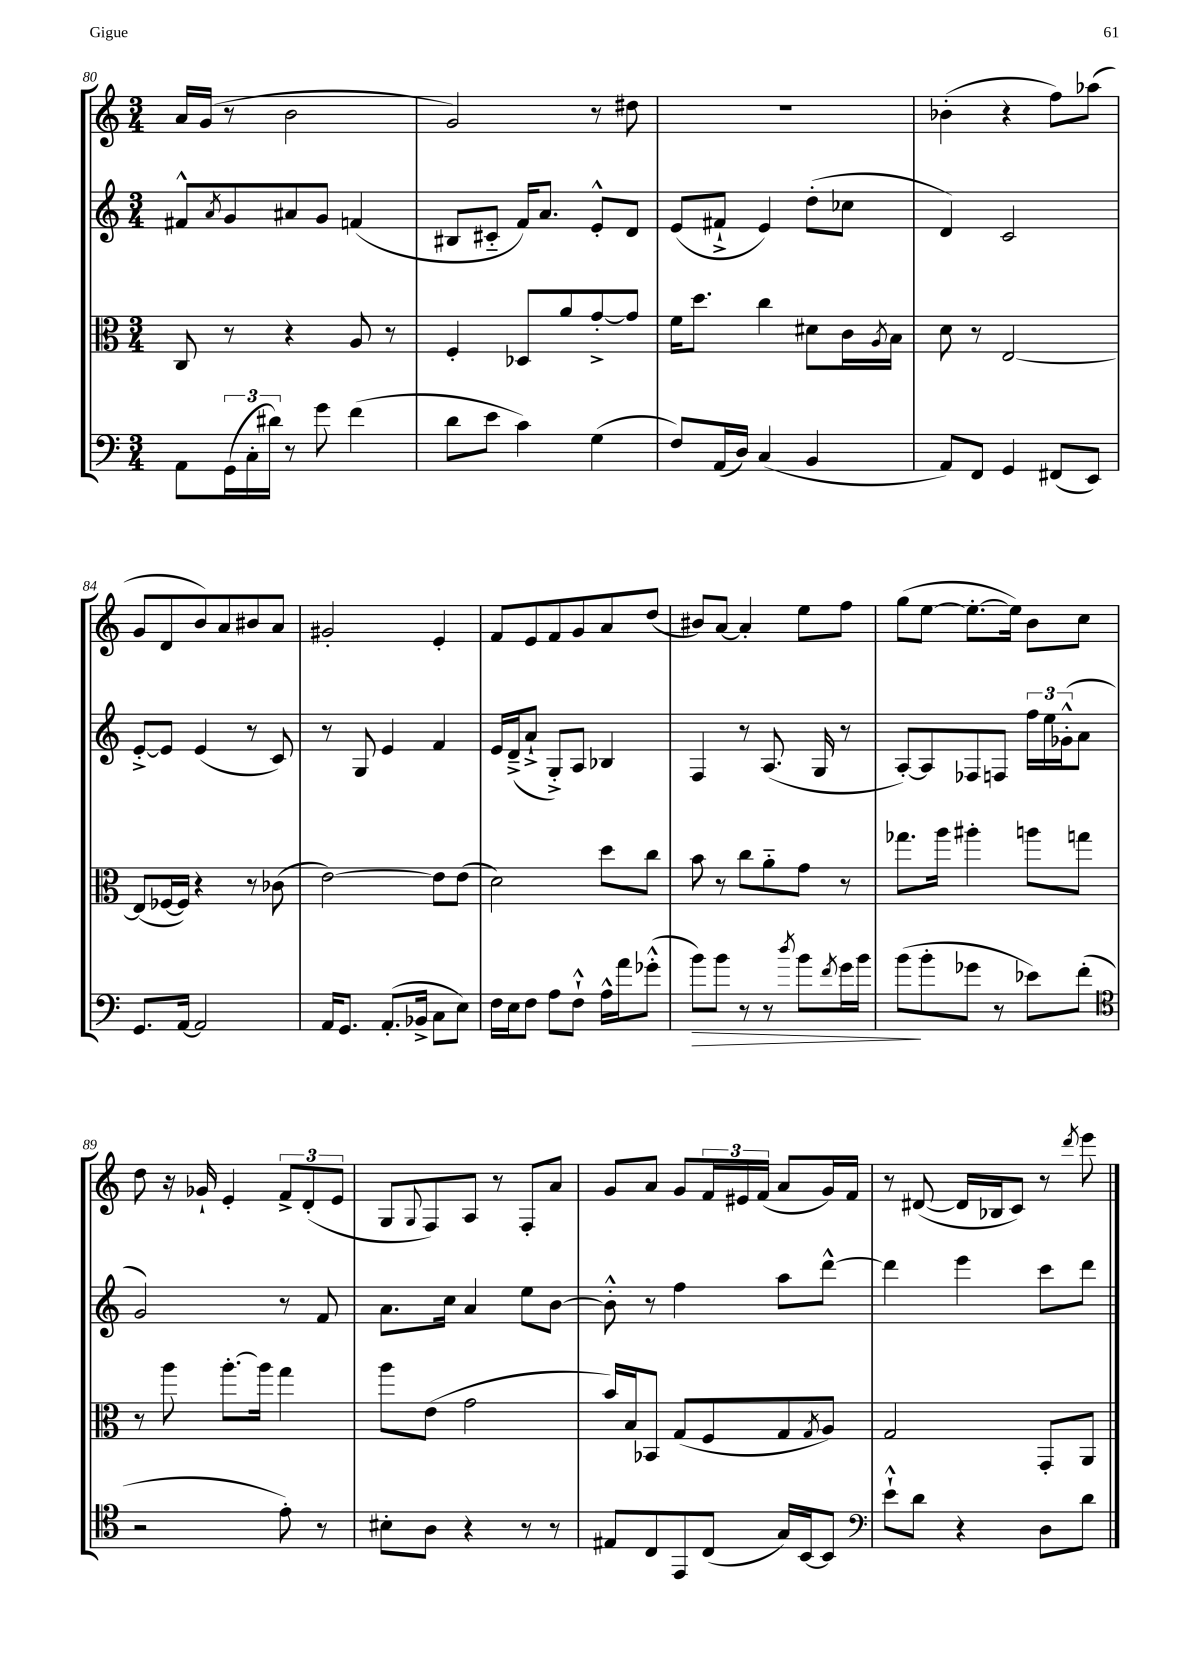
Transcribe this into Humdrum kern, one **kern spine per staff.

**kern	**kern	**kern	**kern
*staff4	*staff3	*staff2	*staff1
*clefF4	*clefC3	*clefG2	*clefG2
*k[]	*k[]	*k[]	*k[]
*M3/4	*M3/4	*M3/4	*M3/4
8AA	8C	8f#^^	16a
.	.	.	(16g
.	.	8qa	.
(24GG	8r	8g	8r
24C'	.	.	.
24d#)	.	.	.
8r	4r	8a#	2b
8g	.	8g	.
(4f	8A	(4f	.
.	8r	.	.
=	=	=	=
8d	4F'	8B#	2g)
8e	.	8c#'~	.
4c)	8D-	16f)	.
.	.	8.a	.
.	8a	.	.
(4G	[8g'^	8e'^^	8r
.	8g]	8d	8dd#
=	=	=	=
8F)	16f	(8e	2.r
.	8.dd	.	.
(16AA	.	8f#`^	.
16D)	.	.	.
(4C	4cc	4e)	.
4BB	8d#	(8dd'	.
.	16c	8cc-	.
.	8qA	.	.
.	16B	.	.
=	=	=	=
8AA)	8d	4d)	(4b-'
8FF	8r	.	.
4GG	[2E	2c	4r
(8FF#	.	.	8ff)
8EE)	.	.	(8aa-
=	=	=	=
8.GG	(8E]	[8e'^	8g
.	[16F-	8e]	8d
[16AA	16F-])	.	.
2AA]	4r	(4e	8b)
.	.	.	8a
.	8r	8r	8b#
.	(8c-	8c)	8a
=	=	=	=
16AA	[2e)	8r	2g#'
8.GG	.	.	.
.	.	8G	.
(8.AA'	.	4e	.
16BB-^	.	.	.
8C	8e]	4f	4e'
8E)	(8e	.	.
=	=	=	=
16F	2d)	16e	8f
16E	.	(16d~^	.
8F	.	8a`^	8e
8A	.	8G'^)	8f
8F`^^	.	8A	8g
16A^^	8dd	4B-	8a
16a	.	.	.
(8g-'^^	8cc	.	(8dd
=	=	=	=
8b)	8b	4F	8b#)
8b	8r	.	[8a
8r	8cc	8r	4a']
8r	8a'~	(8.A	.
8qdd	.	.	.
8b	8g	.	8ee
.	.	16G	.
8qf	.	.	.
16g	8r	8r	8ff
16b	.	.	.
=	=	=	=
(8b	8.gg-	[8A')	(8gg
8b'	.	8A]	[8ee
.	16aa	.	.
8g-	4aa#'	8F-	8.ee'_
8r	.	8F	.
.	.	.	16ee])
8e-)	8aa	24ff	8b
.	.	24ee	.
.	.	(24g-'^^	.
(8f'	8gg	8a	8cc
=	=	=	=
*clefC4	*	*	*
2r	8r	2g)	8dd
.	8aa	.	16r
.	.	.	16g-`
.	[8.aa'	.	4e'
.	16aa]	.	.
8e')	4gg	8r	12f^
.	.	.	(12d'
8r	.	8f	.
.	.	.	12e
=	=	=	=
8B#'	8aa	8.a	8G
.	.	.	8qqG
8A	(8e	.	8F)
.	.	16cc	.
4r	2g	4a	8A
.	.	.	8r
8r	.	8ee	8F'
8r	.	[8b	8a
=	=	=	=
8E#	16b)	8b'^^]	8g
.	16B	.	.
8C	8BB-	8r	8a
8EE	(8G	4ff	8g
(8C	8F	.	24f
.	.	.	24e#
.	.	.	(24f
16G)	8G	8aa	8a
[16BB	.	.	.
.	8qG	.	.
8BB]	8A)	[8ddd^^	16g)
.	.	.	16f
=	=	=	=
*clefF4	*	*	*
8e`^^	2G	4ddd]	8r
8d	.	.	([8d#
4r	.	4eee	16d#]
.	.	.	16B-
.	.	.	8c)
8D	8GG'	8ccc	8r
.	.	.	8qddd
8d	8AA	8ddd	8eee
==	==	==	==
*-	*-	*-	*-
